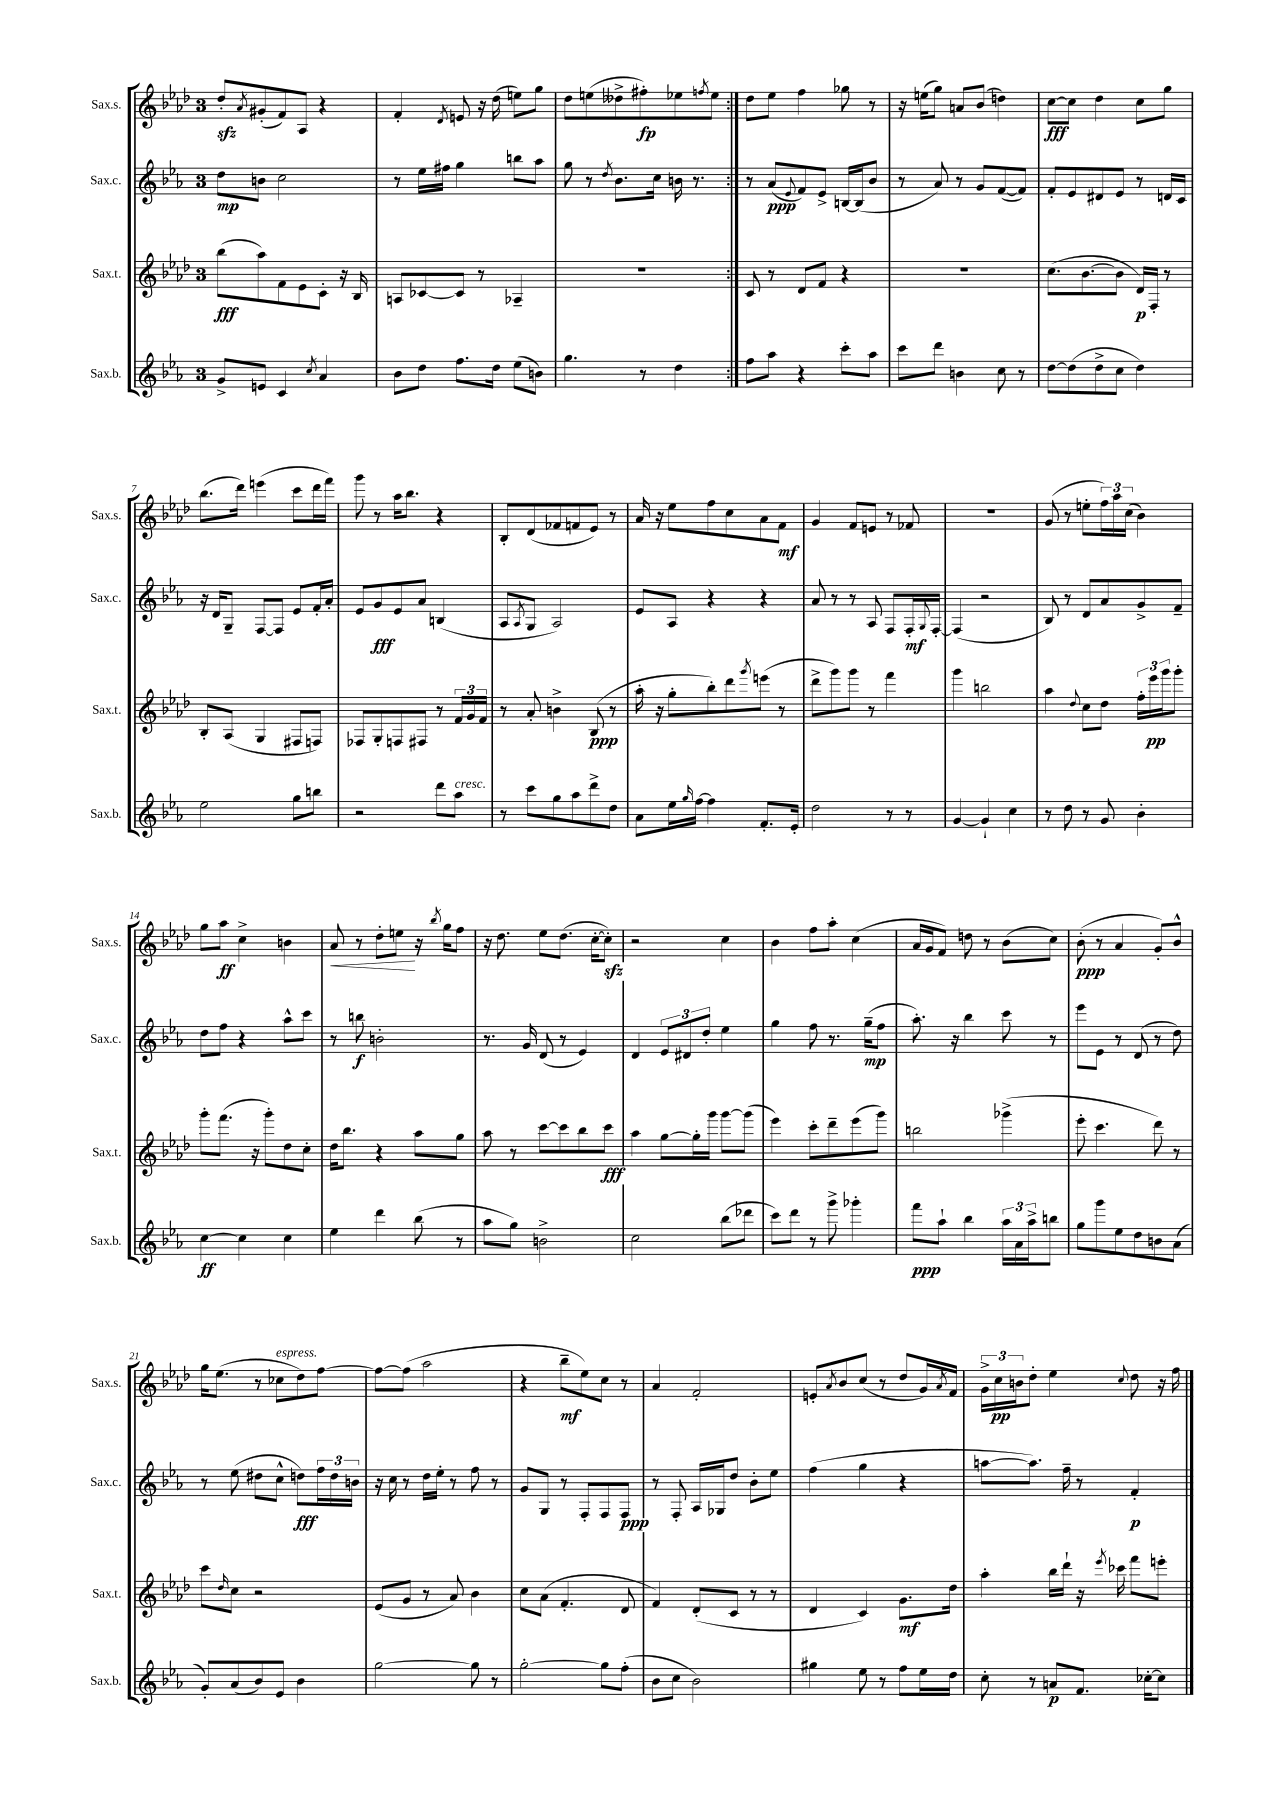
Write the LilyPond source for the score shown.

<<
\new StaffGroup <<
\new Staff = "s0" \with { instrumentName = "Sax.s." shortInstrumentName = "Sax.s." } {
    \clef treble \key aes \major \once \override Staff.TimeSignature.style = #'single-digit \time 3/4
    \repeat volta 2 { des''8-.\sfz \acciaccatura { aes'8 } gis'8-.( f'8) aes8 r4 |
    f'4-. \acciaccatura { des'8 } e'8 r16 des''16( e''8) g''8 |
    des''8 e''8( deses''8-> fis''8-.\fp) ees''8 \acciaccatura { f''8 } ees''8 | }
    des''8 ees''8 f''4 ges''8 r8 |
    r16 e''16( g''8) a'8 bes'8( d''4) |
    c''8~\fff c''8 des''4 c''8 g''8 |
    bes''8.( des'''16) e'''4( c'''8 des'''16 f'''16) |
    g'''8 r8 aes''16 bes''8. r4 |
    bes8-. des'8( fes'8 f'8 ees'8) r8 |
    aes'16 r16 ees''8 f''8 c''8 aes'8 f'8\mf |
    g'4 f'8 e'8 r8 fes'8 |
    R2. |
    g'8( r8 e''8-. \tuplet 3/2 { f''16) aes''16 c''16( } bes'4) |
    g''8 aes''8\ff c''4-> b'4 |
    aes'8\< r8 des''8-. e''8\! r16 \acciaccatura { bes''8 } g''16 f''8 |
    r16 des''8. ees''8 des''8.( c''16~-. c''8-.\sfz) |
    r2 c''4 |
    bes'4 f''8 aes''8-. c''4( |
    aes'16 g'16 f'8) d''8 r8 bes'8( c''8) |
    bes'8-.\ppp( r8 aes'4 g'8-.) bes'8-^ |
    g''16 ees''8.( r8 ces''8^\markup { \italic "espress." } des''8) f''8~ |
    f''8~ f''8( aes''2 |
    r4 bes''8--\mf ees''8) c''8 r8 |
    aes'4 f'2-. |
    e'8-. \acciaccatura { aes'8 } bes'8 c''8( r8 des''8 g'16) \acciaccatura { aes'8 } f'16 |
    \tuplet 3/2 { g'16-> c''16\pp b'16 } des''8-. ees''4 \appoggiatura { c''8 } des''8 r16 f''16 \bar "|." |
}
\new Staff = "s1" \with { instrumentName = "Sax.c." shortInstrumentName = "Sax.c." } {
    \clef treble \key ees \major \once \override Staff.TimeSignature.style = #'single-digit \time 3/4
    \repeat volta 2 { d''8\mp b'8 c''2 |
    r8 ees''16 fis''16 g''4 b''8 aes''8 |
    g''8 r8 \acciaccatura { d''8 } bes'8. c''16 b'16 r8. | }
    r8 aes'8\ppp( \appoggiatura { ees'8 } f'8) ees'8-> b16~ b16( bes'8 |
    r8 aes'8) r8 g'8 f'8~( f'8) |
    f'8-. ees'8 dis'8 ees'8 r8 d'16 c'16 |
    r16 d'16 g8-- f8~ f8 ees'8 f'16-. aes'16-. |
    ees'8 g'8\fff ees'8 aes'8 b4( |
    aes8 \acciaccatura { aes8 } g8 aes2) |
    ees'8 aes8 r4 r4 |
    aes'8 r8 r8 aes8 f8 f16-.\mf \appoggiatura { g8 } f16~-. |
    f4( r2 |
    bes8) r8 d'8 aes'8 g'8-> f'8-- |
    d''8 f''8 r4 aes''8-^ c'''8 |
    r8 b''8\f b'2-. |
    r8. g'16 d'8( r8 ees'4) |
    d'4 \tuplet 3/2 { ees'8 dis'8 d''8-. } ees''4 |
    g''4 f''8 r8. g''16--\mp( f''8 |
    aes''8.-.) r16 bes''4 c'''8 r8 |
    ees'''8 ees'8 r8 d'8( r8 d''8) |
    r8 ees''8( dis''8 c''8-^ d''8\fff) \tuplet 3/2 { f''16 d''16 b'16 } |
    r16 c''16 r8 d''16 ees''16-. r8 f''8 r8 |
    g'8 g8 r8 f8-. f8 f8\ppp |
    r8 f8-. aes16 ges16 d''8 bes'8-. ees''8 |
    f''4( g''4 r4 |
    a''8~ a''8.) f''16-- r8 f'4-.\p \bar "|." |
}
\new Staff = "s2" \with { instrumentName = "Sax.t." shortInstrumentName = "Sax.t." } {
    \clef treble \key aes \major \once \override Staff.TimeSignature.style = #'single-digit \time 3/4
    \repeat volta 2 { bes''8\fff( aes''8) f'8 ees'8 c'8-. r16 bes16 |
    a8 ces'8~ ces'8 r8 aes4-- |
    R2. | }
    c'8 r8 des'8 f'8 r4 |
    R2. |
    c''8.( bes'8.~ bes'8 des'16\p) f16-. r8 |
    bes8-. aes8( g4 fis8 f8) |
    fes8 g8-. f8 fis8 r8 \tuplet 3/2 { f'16 g'16 f'16 } |
    r8 aes'8-. b'4-> bes8\ppp( r8 |
    aes''16-. r16 g''8-. bes''8-.) des'''8 \acciaccatura { g'''8 } e'''8( r8 |
    des'''8-> g'''8) g'''8 r8 f'''4 |
    g'''4 b''2 |
    aes''4 \appoggiatura { des''8 } c''8 des''8 \tuplet 3/2 { f''16-. ees'''16\pp g'''16 } g'''8-. |
    g'''8-. f'''8.( r16 g'''8-.) des''8 c''8-. |
    des''16 bes''8. r4 aes''8 g''8 |
    aes''8 r8 c'''8~ c'''8 bes''8 c'''8\fff |
    aes''4 g''8~ g''16-. g'''16 g'''8~ g'''8( |
    ees'''4) c'''8-. des'''8-- ees'''8( g'''8) |
    b''2 ges'''4->( |
    ees'''8-. c'''4. des'''8) r8 |
    c'''8 \grace { des''16 } c''8 r2 |
    ees'8( g'8 r8 aes'8) bes'4 |
    c''8 aes'8( f'4.-. des'8 |
    f'4) des'8-.( c'8 r8 r8 |
    des'4 c'4) g'8.\mf des''16 |
    aes''4-. bes''16 des'''16-! r16 \acciaccatura { ees'''8 } ces'''16 f'''8 e'''8-. \bar "|." |
}
\new Staff = "s3" \with { instrumentName = "Sax.b." shortInstrumentName = "Sax.b." } {
    \clef treble \key ees \major \once \override Staff.TimeSignature.style = #'single-digit \time 3/4
    \repeat volta 2 { g'8-> e'8 c'4 \acciaccatura { c''8 } aes'4 |
    bes'8 d''8 f''8. d''16 ees''8( b'8) |
    g''4. r8 d''4 | }
    f''8 aes''8 r4 c'''8-. aes''8 |
    c'''8 d'''8 b'4 c''8 r8 |
    d''8~ d''8( d''8-> c''8 d''4) |
    ees''2 g''8 b''8 |
    r2 d'''8 aes''8^\markup { \italic "cresc." } |
    r8 c'''8 g''8 aes''8 d'''8-> d''8 |
    aes'8 ees''16 \grace { g''16 } f''16~ f''4 f'8.-. ees'16-. |
    d''2 r8 r8 |
    g'4~ g'4-! c''4 |
    r8 d''8 r8 g'8 bes'4-. |
    c''4~\ff c''4 c''4 |
    ees''4 d'''4 bes''8( r8 |
    aes''8 g''8) b'2-> |
    c''2 bes''8( des'''8 |
    c'''8) d'''8 r8 g'''8-> ges'''4-. |
    f'''8\ppp aes''8-! bes''4 \tuplet 3/2 { aes''16 aes'16 aes''16-> } b''8 |
    g''8 g'''8 ees''8 d''8 b'8 aes'8( |
    g'8-.) aes'8( bes'8) ees'8 bes'4 |
    g''2~ g''8 r8 |
    g''2~-. g''8 f''8-.( |
    bes'8 c''8 bes'2) |
    gis''4 ees''8 r8 f''8 ees''16 d''16 |
    c''8-. r8 a'8\p f'8. ces''16~-. ces''8 \bar "|." |
}
>>
>>
